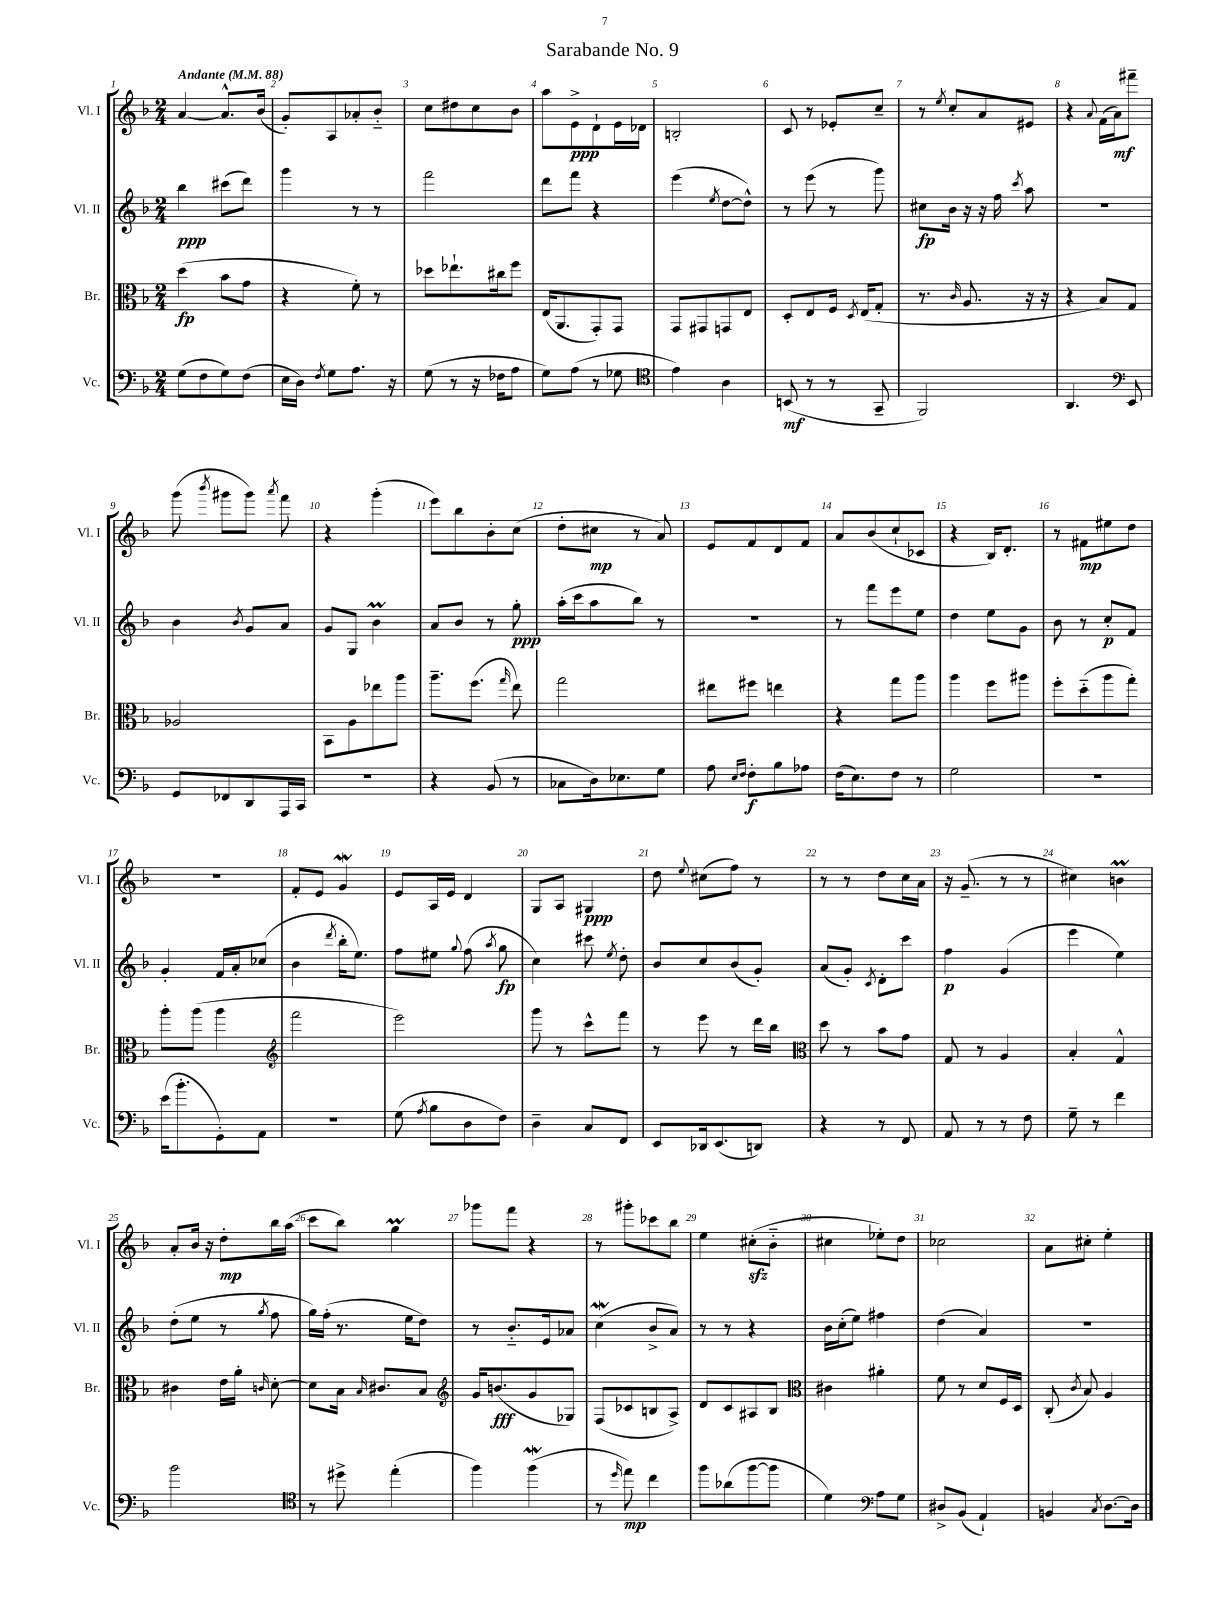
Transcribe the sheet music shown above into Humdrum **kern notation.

**kern	**kern	**kern	**kern
*staff4	*staff3	*staff2	*staff1
*clefF4	*clefC3	*clefG2	*clefG2
*k[b-]	*k[b-]	*k[b-]	*k[b-]
*M2/4	*M2/4	*M2/4	*M2/4
*MM88	*MM88	*MM88	*MM88
(8G	(4dd	4bb-	[4a
8F	.	.	.
8G)	8b-	(8ccc#	8.a^^]
(8F	8g	8ddd)	.
.	.	.	(16b-
=	=	=	=
16E	4r	4ggg	8g')
16D)	.	.	.
8qF	.	.	.
8G	.	.	8A
8.A	8f')	8r	8a-'
.	8r	8r	8b-'~
16r	.	.	.
=	=	=	=
(8G	8dd-	2fff	8cc
8r	8.ee-`	.	8dd#
16r	.	.	8cc
16F-	16cc#	.	.
8A	8ff	.	8b-
=	=	=	=
8G)	(16E	8ddd	8aa
.	8.AA	.	.
(8A	.	8fff	8e^
8r	8GG')	4r	8d`
8G-	8GG	.	16e
.	.	.	16d-
=	=	=	=
*clefC4	*	*	*
4e)	8GG	(4eee	2B'
.	8GG#	.	.
.	.	8qee	.
4A	8GG	[8dd	.
.	8E	8dd^^])	.
=	=	=	=
(8BB	8D'	8r	8c
8r	8E	(8eee	8r
8r	16F	8r	8e-'
.	8qD	.	.
.	(16E	.	.
8GG~	8G'	8ggg)	8cc~
=	=	=	=
2FF)	8.r	8cc#	8r
.	.	.	8qee
.	.	16b-	8cc'
.	16qqc	.	.
.	8.A	16r	.
.	.	16r	8a
.	.	16ff	.
.	.	8qccc	.
.	16r	8aa	8e#
.	16r	.	.
=	=	=	=
4.AA	4r	2r	4r
.	.	.	8qqa
.	8B-)	.	(16f
.	.	.	16a)
*clefF4	*	*	*
8EE	8G	.	8fff#~
=	=	=	=
8GG	2A-	4b-	(8ggg
.	.	.	8qbbb-
8FF-	.	.	8ggg#
.	.	8qb-	.
8DD	.	8g	8ggg#)
.	.	.	8qaaa
16AAA	.	8a	8fff
16CC	.	.	.
=	=	=	=
2r	8BB-	8g	4r
.	8A	8G	.
.	8ee-	4b-	(4ggg'
.	8aa	.	.
=	=	=	=
4r	8.aa~	8a	8eee)
.	.	8b-	8bb-
.	(8.ff	.	.
(8BB-	.	8r	8b-'
.	16qqgg	.	.
8r	8ee)	8gg'	(8cc
=	=	=	=
8C-	2gg	(16aa'	8dd'
.	.	16ccc	.
16D)	.	8aa	8cc#
8.E-	.	.	.
.	.	8bb-)	8r
8G	.	8r	8a)
=	=	=	=
8A	8ee#	2r	8e
16qqE	.	.	.
16qqF	.	.	.
8F'	8ff#	.	8f
8B-	4ee	.	8d
8A-	.	.	8f
=	=	=	=
(16F	4r	8r	8a
8.E)	.	.	.
.	.	8fff	(8b-
8F	8gg	8eee	8cc`
8r	8aa	8ee	8c-
=	=	=	=
2G	4aa	4dd	4r
.	8ff	8ee	16B-)
.	.	.	8.d'
.	8aa#	8g	.
=	=	=	=
2r	8ff'	8b-	8r
.	(8dd'~	8r	8f#
.	8aa	8cc'	8ee#
.	8gg')	8f	8dd
=	=	=	=
(16e	8aa'	4g'	2r
8.b-'	.	.	.
.	(8aa	.	.
8GG')	4aa	16f	.
.	.	16a'	.
8AA	.	(8cc-	.
=	=	=	=
*	*clefG2	*	*
2r	2fff	4b-	8f'
.	.	.	8e
.	.	8qddd	.
.	.	16bb-'	4g
.	.	8.ee)	.
=	=	=	=
(8G	2eee)	8ff	8e
8qA	.	.	.
8B-	.	8ee#	16A
.	.	.	16e
.	.	8qqgg	.
8D	.	(8ff	4d
.	.	8qaa	.
8F)	.	8gg	.
=	=	=	=
4D~	8ggg	4cc)	8G
.	8r	.	8A
8C	8ccc^^	8ccc#	4G#
.	.	8qee	.
8FF	8fff	8dd'	.
=	=	=	=
8EE	8r	8b-	8dd
.	.	.	8qqee
16DD-	8eee	8cc	(8cc#
(8.EE	.	.	.
.	8r	(8b-	8ff)
8DD)	16ddd	8g')	8r
.	16bb-	.	.
=	=	=	=
*	*clefC3	*	*
4r	8dd	(8a	8r
.	8r	8g')	8r
.	.	8qc	.
8r	8b-	8d'	8dd
8FF	8g	8ccc	16cc
.	.	.	16a
=	=	=	=
8AA	8G	4ff	16r
.	.	.	(8.g~
8r	8r	.	.
8r	4A	(4g	8r
8F	.	.	8r
=	=	=	=
8G~	4B-'	4eee	4cc#)
8r	.	.	.
4f	4G^^	4ee)	4b
=	=	=	=
2b-	4c#	(8dd'	8a'
.	.	8ee	16b-
.	.	.	16r
.	16e	8r	8dd'
.	16a'	.	.
.	16qqc	8qgg	.
.	[8d'	8ff	16bb-
.	.	.	(16aa
=	=	=	=
*clefC4	*	*	*
8r	8d]	16gg)	8ccc
.	.	(16ff'	.
8dd#^	16B-	8.r	8bb-)
.	16qqB-	.	.
.	8.c#	.	.
(4ee'	.	.	4gg
.	.	16ee	.
.	8B-	8dd)	.
=	=	=	=
*	*clefG2	*	*
4ff)	16g	8r	8ggg-
.	(8.b	.	.
.	.	8.b-'~	8fff
(4ff	8g	.	4r
.	.	16e	.
.	8G-)	8a-	.
=	=	=	=
8r	(8F	(4cc	8r
16qqdd	.	.	.
8ee)	8c-	.	8ggg#'
4cc	8B	8b-^	8ccc-
.	8A^)	8a)	8bb-
=	=	=	=
8ff	8d	8r	4ee
(8a-	8c	8r	.
[8ff	8A#	4r	(8cc#'
8ff]	8B-	.	8b-'~
=	=	=	=
*	*clefC3	*	*
4d)	4c#	16b-	4cc#
.	.	(16cc'	.
.	.	8ee)	.
*clefF4	*	*	*
8A	4a#'	4ff#	8ee-')
8G	.	.	8dd
=	=	=	=
8D#^	8f	(4dd	2cc-
(8BB-	8r	.	.
4AA`)	8d	4a)	.
.	16F	.	.
.	16D	.	.
=	=	=	=
4BB	(8C'	2r	8a
.	8qc	.	.
.	8B-)	.	8cc#'
8qC	.	.	.
[8.D	4A	.	4ee'
16D]	.	.	.
==	==	==	==
*-	*-	*-	*-
